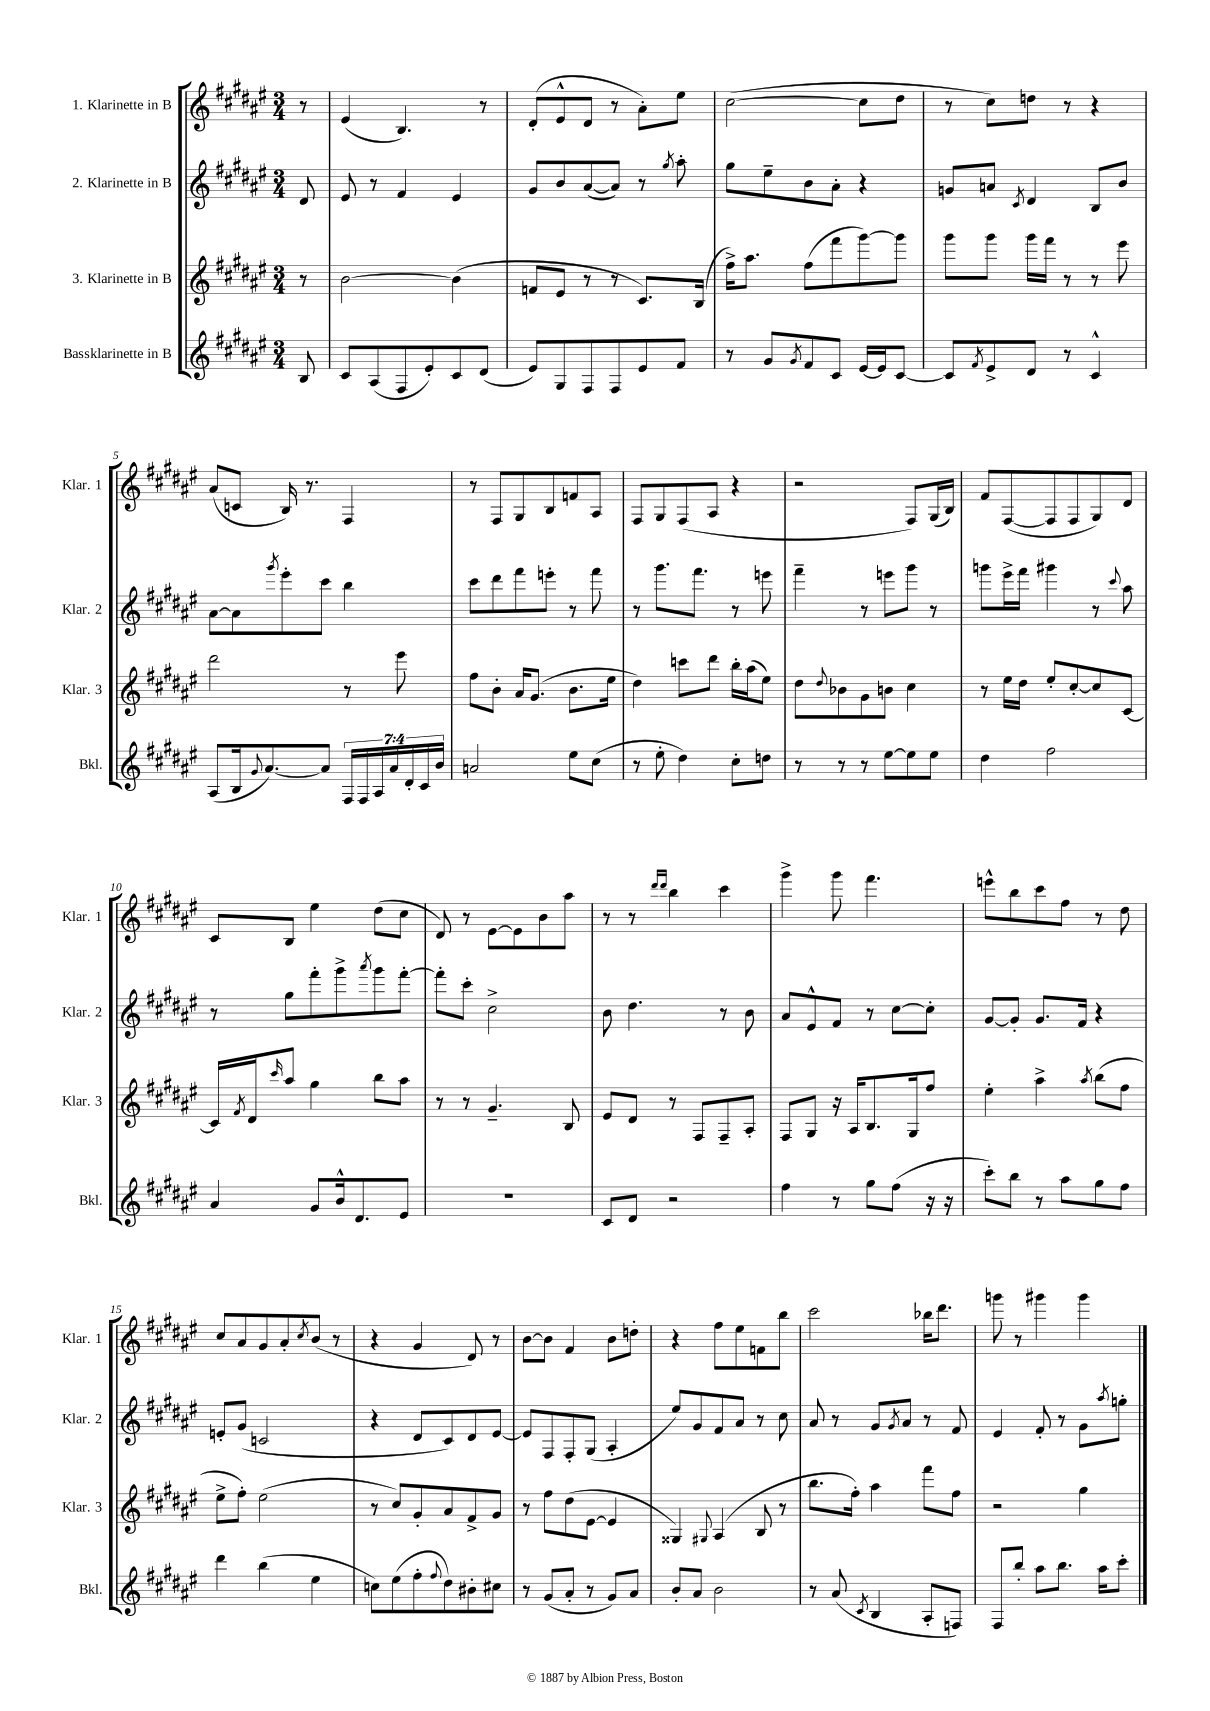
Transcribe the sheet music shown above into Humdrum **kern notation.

**kern	**kern	**kern	**kern
*staff4	*staff3	*staff2	*staff1
*clefG2	*clefG2	*clefG2	*clefG2
*k[f#c#g#d#a#e#]	*k[f#c#g#d#a#e#]	*k[f#c#g#d#a#e#]	*k[f#c#g#d#a#e#]
*M3/4	*M3/4	*M3/4	*M3/4
8B/	8r	8d#/	8r
=	=	=	=
8c#/L	[2b\	8e#/	(4e#/
(8A#/	.	8r	.
8F#/	.	4f#/	4.B/)
8e#'/)	.	.	.
8c#/	(4b\]	4e#/	.
(8d#/J	.	.	8r
=	=	=	=
8e#/L)	8f/L	8g#/L	(8d#'/L
8G#/	8e#/J	8b/	8e#^^/
8F#/	8r	([8a#/	8d#/J
8F#/	8r	8a#/]J)	8r
8e#/	8.c#/L)	8r	8a#'\L)
.	.	8qgg#/	.
8f#/J	.	8aa#'\	8ee#\J
.	(16B/Jk	.	.
=	=	=	=
8r	16ff#^\LK)	8gg#\L	([2cc#\
.	8.aa#\J	.	.
8g#/L	.	8ee#~\	.
8qg#/	.	.	.
8f#/	(8ff#\L	8b\	.
8c#/J	8fff#\	8a#'\J	.
[16e#/LL	[8ggg#\)	4r	8cc#\]L
16e#/]J	.	.	.
[8c#/J	8ggg#\]J	.	8dd#\J
=	=	=	=
8c#/]L	8ggg#\L	8g/L	8r
8qf#/	.	.	.
8e#^/	8ggg#\J	8a/J	8cc#\L)
.	.	8qc#/	.
8d#/J	16ggg#\LL	4d#/	8dd\J
.	16fff#\JJ	.	.
8r	8r	.	8r
4c#^^/	8r	8B/L	4r
.	8eee#\	8b/J	.
=	=	=	=
(8A#/L	2ddd#\	[8a#\L	(8a#/L
16B/k	.	8a#\]	8c/J
8qqg#/	.	.	.
[8.a#/)	.	.	.
.	.	8qggg#/	.
.	.	8eee#'\	16B/)
.	.	.	8.r
8a#/]J	.	8ccc#\J	.
28F#/LL	8r	4bb\	4F#/
28F#/	.	.	.
28A#/	.	.	.
28a#/	.	.	.
.	8eee#\	.	.
28d#'/	.	.	.
28c#/	.	.	.
28b/JJ	.	.	.
=	=	=	=
2a/	8ff#\L	8ccc#\L	8r
.	8b'\J	8ddd#\	8F#/L
.	16a#/LK	8fff#\	8G#/
.	(8.g#/J	.	.
.	.	8eee'\J	8B/
8ee#\L	8.b\L	8r	8f/
(8cc#\J	.	8fff#\	8A#/J
.	16ee#\Jk	.	.
=	=	=	=
8r	4dd#\)	8r	8F#/L
8ee#'\	.	8.ggg#\L	8G#/
4dd#\)	8ccc\L	.	(8F#/
.	.	8.fff#\J	.
.	8ddd#\J	.	8A#/J
8cc#'\L	16bb'\LL	8r	4r
.	(16aa#\J	.	.
8dd\J	8ee#\J)	8eee\	.
=	=	=	=
8r	8dd#\L	4fff#~\	2r
.	8qqdd#/	.	.
8r	8b-\	.	.
8r	8g#\	8r	.
[8ee#\L	8b\J	8eee\L	.
8ee#\]	4cc#\	8ggg#\J	8F#/L)
8ee#\J	.	8r	(16G#/L
.	.	.	16B/JJ)
=	=	=	=
4dd#\	8r	8ggg\L	8f#/L
.	16ee#\LL	16eee#^\L	([8F#/
.	16dd#\JJ	16fff#\JJ	.
2ff#\	8ee#'/L	4ggg#\	8F#/]
.	[8cc#'/	.	8F#/
.	8cc#/]	8r	8G#/)
.	.	8qqccc#/	.
.	[8c#/J	8aa#\	8d#/J
=	=	=	=
4a#/	16c#/]LL	8r	8c#/L
.	8qf#/	.	.
.	16d#/J	.	.
.	16qqccc#/	.	.
.	8aa#/J	8gg#\L	8B/J
8g#/L	4gg#\	8fff#'\	4ee#\
16b^^/k	.	8ggg#^\	.
8.d#/	.	.	.
.	.	8qaaa#/	.
.	8bb\L	8ggg#\	(8dd#\L
8e#/J	8aa#\J	[8fff#'\J	8cc#\J
=	=	=	=
2.r	8r	8fff#'\]L	8d#/)
.	8r	8ccc#'\J	8r
.	4.g#~/	2cc#^\	[8e#\L
.	.	.	8e#\]
.	.	.	8b\
.	8B/	.	8aa#\J
=	=	=	=
8c#/L	8e#/L	8b\	8r
8d#/J	8d#/J	4.dd#\	8r
.	.	.	16qqddd#/LL
.	.	.	16qqddd#/JJ
2r	8r	.	4bb\
.	8F#/L	.	.
.	8F#~/	8r	4ccc#\
.	8A#'/J	8b\	.
=	=	=	=
4ff#\	8F#/L	8a#/L	4ggg#^\
.	8G#/J	8e#^^/	.
8r	16r	8f#/J	8ggg#\
.	16A#/LK	.	.
8gg#\L	8.B/	8r	4.fff#\
(8ff#\J	.	[8cc#\L	.
.	16G#/k	.	.
16r	8ff#/J	8cc#'\]J	.
16r	.	.	.
=	=	=	=
8ccc#'\L)	4ee#'\	[8g#/L	8eee^^\L
8bb\J	.	8g#'/]J	8bb\
8r	4aa#^\	8.g#/L	8ccc#\
8aa#\L	.	.	8ff#\J
.	.	16f#/Jk	.
.	8qaa#/	.	.
8gg#\	(8bb\L	4r	8r
8ff#\J	8ff#\J	.	8dd#\
=	=	=	=
4ddd#\	8ee#^\L	8e'/L	8cc#/L
.	8ff#'\J)	(8g#/J	8a#/
(4bb\	(2ee#\	2c/	8g#/
.	.	.	8a#'/
.	.	.	8qcc#/
4ee#\	.	.	(8b/J
.	.	.	8r
=	=	=	=
8cc\L)	8r	4r	4r
(8ee#\	8cc#/L)	.	.
8ff#'\	8g#'/	8d#/L	4g#/
8qqff#/	.	.	.
8dd#\)	8a#/	8c#/)	.
8b#'\	8f#^/	8d#/	8d#/)
8cc#\J	8g#/J	[8e#/J	8r
=	=	=	=
8r	8r	8e#/]L	[8b\L
(8g#/L	8ff#\L	8F#/	8b\]J
8a#'/J	(8dd#\	8F#'/	4f#/
8r	[8e#\J	(8G#/J	.
8g#/L)	4e#/]	4A#'/	8b\L
8a#/J	.	.	8dd'\J
=	=	=	=
8b'/L	4G##/)	8ee#/L)	4r
8a#/J	.	8g#/	.
.	8qqG#/	.	.
2b\	(4A#/	8f#/	8ff#\L
.	.	8a#/J	8ee#\
.	8B/	8r	8f\
.	8r	8cc#\	8bb\J
=	=	=	=
8r	8.bb\L	8a#/	2ccc#\
(8a#/	.	8r	.
.	16ff#'\Jk)	.	.
8qc#/	.	.	.
4B/	4aa#\	8g#/L	.
.	.	8qg#/	.
.	.	8a#/J	.
8A#'/L	8fff#\L	8r	16bb-\LK
.	.	.	8.ddd#\J
8F/J)	8ff#\J	8f#/	.
=	=	=	=
8F#/L	2r	4e#/	8ggg\
8bb'/J	.	.	8r
8aa#\L	.	8f#'/	4ggg#\
8.bb\J	.	8r	.
.	4gg#\	8g#\L	4ggg#\
16aa#\LK	.	.	.
.	.	8qaa#/	.
8ccc#'\J	.	8gg'\J	.
==	==	==	==
*-	*-	*-	*-
